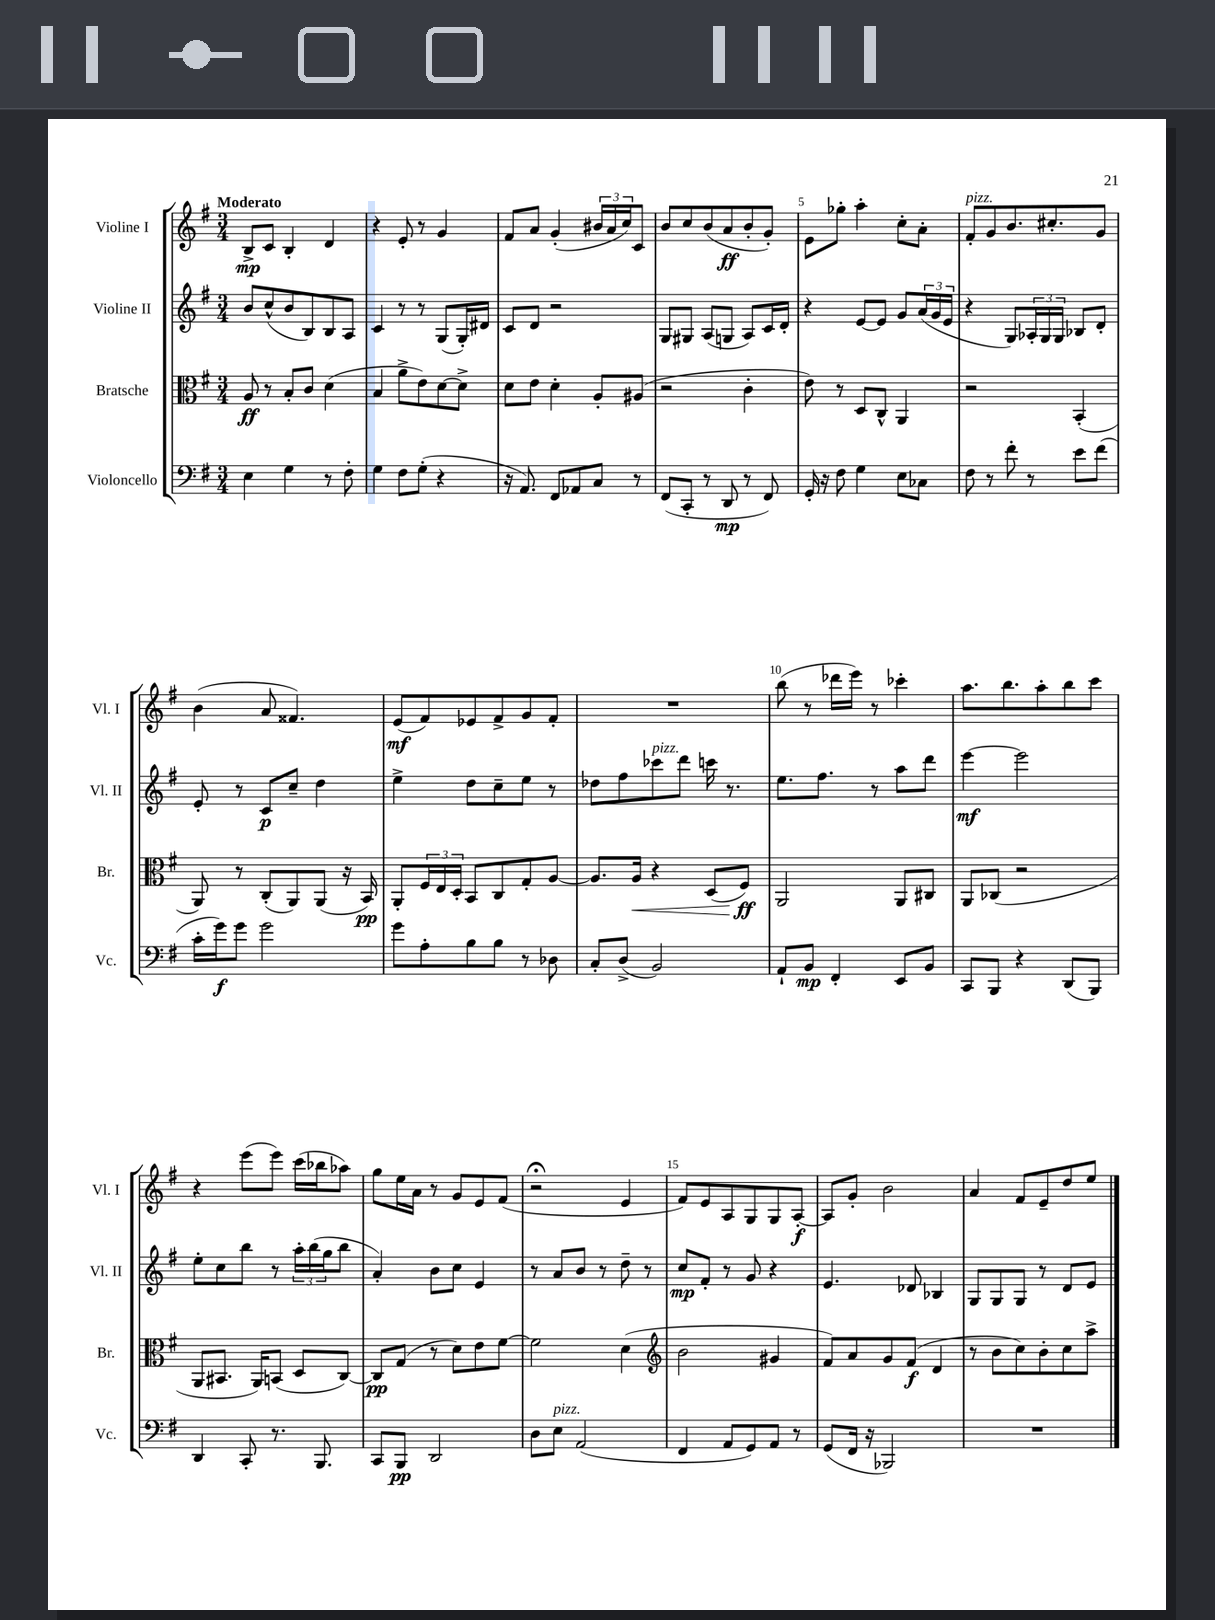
<<
\new StaffGroup <<
\new Staff = "s0" \with { instrumentName = "Violine I" shortInstrumentName = "Vl. I" } {
    \clef treble \key g \major \numericTimeSignature \time 3/4 \tempo "Moderato"
    b8->\mp c'8 b4-. d'4 |
    r4 e'8-. r8 g'4 |
    fis'8 a'8 g'4-.( \tuplet 3/2 { bis'16 a'16 c''16) } c'8 |
    b'8 c''8 b'8( a'8\ff b'8-. g'8-.) |
    e'8 ges''8-. a''4-. c''8-. a'8-. |
    fis'8-.^\markup { \italic "pizz." } g'8 b'8. cis''8.-. g'8 |
    b'4( a'8 fisis'4.) |
    e'8\mf( fis'8) ees'8 fis'8-> g'8 fis'8-. |
    R2. |
    b''8( r8 des'''16 e'''16) r8 ces'''4-. |
    a''8. b''8. a''8-. b''8 c'''8 |
    r4 e'''8( e'''8) c'''16( bes''16 aes''8) |
    g''8 e''16 a'16 r8 g'8 e'8 fis'8( |
    r2\fermata e'4 |
    fis'8) e'8 a8 g8 g8 a8~-.\f |
    a8 g'8-. b'2 |
    a'4 fis'8 e'8-- d''8 e''8 \bar "|." |
}
\new Staff = "s1" \with { instrumentName = "Violine II" shortInstrumentName = "Vl. II" } {
    \clef treble \key g \major \numericTimeSignature \time 3/4
    b'8 c''8-^( b'8 b8) b8 a8 |
    c'4 r8 r8 g8( g16-.) dis'16 |
    c'8 d'8 r2 |
    g8 gis8 a8( g8 a8) c'16 d'16-. |
    r4 e'8~ e'8 g'8 \tuplet 3/2 { a'16( g'16 e'16 } |
    r4 g8) \tuplet 3/2 { aes16-. g16 g16 } bes8 d'8-. |
    e'8-. r8 c'8\p c''8-- d''4 |
    e''4-> d''8 c''8-- e''8 r8 |
    des''8 fis''8 ces'''8^\markup { \italic "pizz." } d'''8 c'''16 r8. |
    e''8. fis''8. r8 a''8 d'''8 |
    e'''4~\mf e'''2 |
    e''8-. c''8 b''8 r8 \tuplet 3/2 { a''16-. b''16( g''16 } b''8 |
    a'4-.) b'8 c''8 e'4 |
    r8 a'8 b'8 r8 d''8-- r8 |
    c''8\mp fis'8-. r8 g'8 r4 |
    e'4. des'8 bes4 |
    g8 g8 g8 r8 d'8 e'8 \bar "|." |
}
\new Staff = "s2" \with { instrumentName = "Bratsche" shortInstrumentName = "Br." } {
    \clef alto \key g \major \numericTimeSignature \time 3/4
    a8\ff r8 b8-. c'8 d'4( |
    b4 a'8-> e'8) d'8~ d'8-> |
    d'8 e'8 d'4-. a8-. ais8( |
    r2 c'4-. |
    e'8) r8 d8 c8-^ a,4 |
    r2 b,4-.( |
    a,8) r8 c8-.( a,8) a,8( r16 b,16\pp) |
    a,8-. \tuplet 3/2 { fis16 e16 d16-. } b,8 c8 g8-. a8~ |
    a8. a16\< r4 d8( fis8\ff\!) |
    a,2 a,8 cis8 |
    a,8 ces8( r2 |
    a,8 bis,8. a,16) b,8( d8 c8~) |
    c8\pp g8( r8 d'8) e'8 fis'8~ |
    fis'2 d'4( |
    \clef treble b'2 gis'4 |
    fis'8) a'8 g'8 fis'8\f( d'4 |
    r8 b'8 c''8) b'8-. c''8 a''8-> \bar "|." |
}
\new Staff = "s3" \with { instrumentName = "Violoncello" shortInstrumentName = "Vc." } {
    \clef bass \key g \major \numericTimeSignature \time 3/4
    e4 g4 r8 fis8-. |
    g4 fis8 g8-.( r4 |
    r16 a,8.) fis,8 aes,8 c8 r8 |
    fis,8( c,8-. r8 d,8\mp r8 fis,8) |
    g,16-. r16 fis8 g4 e8 ces8 |
    fis8 r8 fis'8-. r8 e'8 fis'8( |
    c'16-. g'16\f) g'8 g'2 |
    g'8 a8-. b8 b8 r8 des8 |
    c8-. d8->( b,2) |
    a,8-! b,8\mp fis,4-. e,8 b,8 |
    c,8 b,,8 r4 d,8( b,,8) |
    d,4 c,8-. r8. b,,8. |
    c,8 b,,8\pp d,2 |
    d8 e8^\markup { \italic "pizz." } a,2( |
    fis,4 a,8 g,8) a,8 r8 |
    g,8( fis,16 r16 bes,,2) |
    R2. \bar "|." |
}
>>
>>
\layout { \context { \Score \override BarNumber.break-visibility = ##(#f #t #t) barNumberVisibility = #(every-nth-bar-number-visible 5) } }
